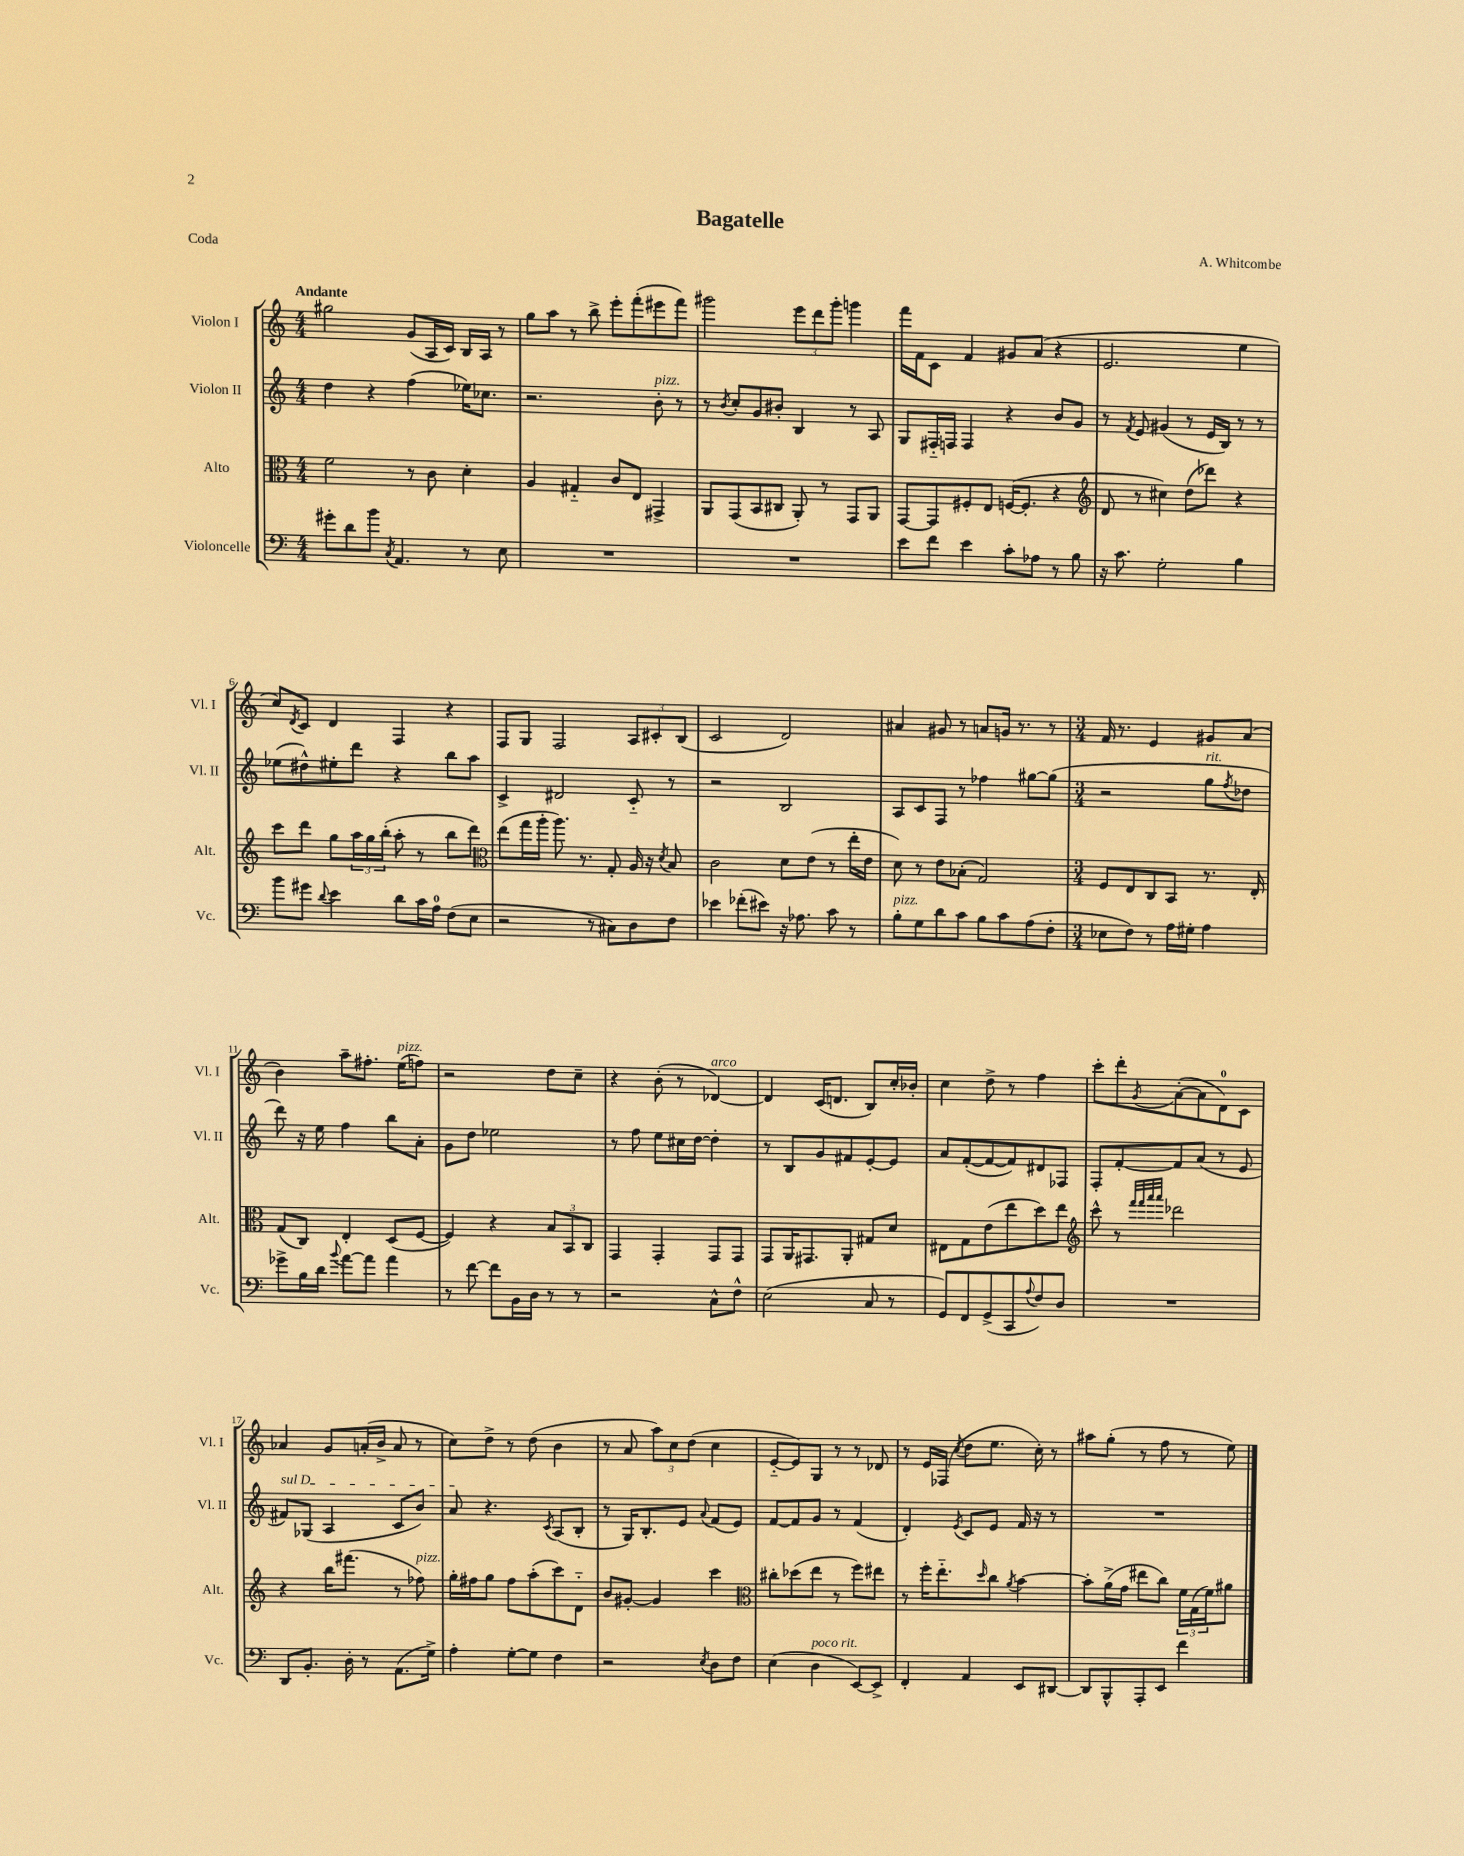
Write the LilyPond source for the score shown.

\header { title = "Bagatelle" composer = "A. Whitcombe" piece = "Coda" }
<<
\new StaffGroup <<
\new Staff = "s0" \with { instrumentName = "Violon I" shortInstrumentName = "Vl. I" } {
    \clef treble \key c \major \numericTimeSignature \time 4/4 \tempo "Andante"
    gis''2 g'8( a16 c'16) b16 a16 r8 |
    g''8 a''8 r8 b''8-> e'''8-. f'''8-.( eis'''8 f'''8) |
    gis'''2 \tuplet 3/2 { e'''8 d'''8 gis'''8-. } g'''4 |
    f'''16 f'16 c'8 f'4 gis'8 a'8( r4 |
    e'2. e''4 |
    c''8) \acciaccatura { d'8 } c'8 d'4 f4 r4 |
    f8 g8 f2 \tuplet 3/2 { a8 cis'8-. b8( } |
    c'2 d'2) |
    ais'4 gis'8 r8 a'8 g'16 r8. r8 |
    \numericTimeSignature \time 3/4 f'16 r8. e'4 gis'8 a'8( |
    b'4) a''8-- fis''8.-. e''16^\markup { \italic "pizz." }( f''8) |
    r2 d''8 c''8-- |
    r4 b'8-.( r8 des'4~^\markup { \italic "arco" }) |
    des'4 c'16( d'8. b8) c''16-. bes'16-. |
    c''4 d''8-> r8 f''4 |
    c'''8-. d'''8-. \acciaccatura { g'8 } a'8~-.( a'8 d'8-0) c'8 |
    aes'4 g'8 a'16-.( b'16-> a'8 r8 |
    c''8) d''8-> r8 d''8( b'4 |
    r8 a'8 \tuplet 3/2 { a''8) c''8 d''8( } c''4 |
    e'8~-_ e'8) g8 r8 r8 des'8 |
    r8 e'16 fes16( \acciaccatura { c''8 } d''8 e''8. c''16-.) r8 |
    ais''8 g''8-.( r8 f''8 r8 e''8) \bar "|." |
}
\new Staff = "s1" \with { instrumentName = "Violon II" shortInstrumentName = "Vl. II" } {
    \clef treble \key c \major \numericTimeSignature \time 4/4
    d''4 r4 f''4( ees''16) ces''8. |
    r2. b'8-.^\markup { \italic "pizz." } r8 |
    r8 \acciaccatura { b'8 } c''8-. g'8 bis'8-. b4 r8 a8 |
    g8 fis16-_ f16 f4 r4 b'8 g'8 |
    r8 \acciaccatura { f'8 } e'8 gis'4( r8 e'16 b16) r8 r8 |
    ees''8( dis''8-^) eis''8-. d'''8 r4 b''8 a''8 |
    c'4-> dis'2 c'8-_ r8 |
    r2 b2 |
    a8 c'8 f8 r8 fes''4 gis''8~ gis''8( |
    \numericTimeSignature \time 3/4 r2 g''8^\markup { \italic "rit." } \acciaccatura { f''8 } des''8 |
    d'''8) r16 e''16 f''4 b''8 a'8-. |
    g'8 d''8 ees''2 |
    r8 f''8 e''8 cis''16 d''16~ d''4-. |
    r8 b8 g'8 fis'8 e'8~-. e'8 |
    a'8 f'8~-.( f'8~ f'8) dis'8 fes8 |
    f8-. f'8~-. f'8 a'8( r8 e'8 |
    \once \override TextSpanner.bound-details.left.text = \markup { \italic "sul D" } fis'8\startTextSpan) ges8( a4 c'8 b'8) |
    a'8\stopTextSpan r4. \acciaccatura { c'8 } a8( b8-. |
    r8 g16) b8.-. e'8 \appoggiatura { a'8 } f'8( e'8) |
    f'8~ f'8 g'8 r8 f'4( |
    d'4-.) \acciaccatura { e'8 } c'8 e'8 f'16 r16 r8 |
    R2. \bar "|." |
}
\new Staff = "s2" \with { instrumentName = "Alto" shortInstrumentName = "Alt." } {
    \clef alto \key c \major \numericTimeSignature \time 4/4
    f'2 r8 c'8 d'4-. |
    a4 gis4-_ c'8 e8 gis,4-> |
    a,8 g,8( b,8 cis8 a,8-.) r8 g,8 a,8 |
    g,8~ g,8 fis8-. e8 f16~( f8.-. r4 |
    \clef treble d'8 r8 cis''4) d''8( des'''8) r4 |
    c'''8 d'''8 g''8 \tuplet 3/2 { a''16 g''16 b''16-.( } a''8-. r8 b''8 d'''8) |
    \clef alto e''8( g''16 a''16-. a''8.) r8. g8-. a16 r16 \acciaccatura { d'8 } b8 |
    c'2 d'8 e'8( r8 e''16-. e'16 |
    d'8) r8 e'8 bes8-.( g2) |
    \numericTimeSignature \time 3/4 f8 e8 c8 b,8 r8. e16-. |
    g8( c8) e4-. d8( f8~ |
    f4) r4 \tuplet 3/2 { b8 b,8 c8 } |
    g,4 g,4-. g,8 g,8 |
    g,8 a,16 gis,8. a,8-. gis8 d'8 |
    eis8 g8 e'8( e''8 d''8) e''8 |
    \clef treble c'''8-^ r8 \grace { f'''32 f'''32 a'''32 a'''32 } des'''2 |
    r4 b''16 fis'''8.( r8 fes''8^\markup { \italic "pizz." }) |
    g''16-. fis''16 g''8 fis''8 a''8-.( c'''8) d'8-_ |
    b'8 gis'8~-. gis'4 c'''4 |
    \clef alto cis''8-. des''8( e''8 r8 f''8) eis''8 |
    r8 f''16-. e''8.-_ \grace { d''16 } c''8 \acciaccatura { a'8 } b'4~ |
    b'8-. a'16->( g'16 eis''8 c''8) \tuplet 3/2 { f'16 g16( f'16) } ais'8 \bar "|." |
}
\new Staff = "s3" \with { instrumentName = "Violoncelle" shortInstrumentName = "Vc." } {
    \clef bass \key c \major \numericTimeSignature \time 4/4
    gis'8-. d'8 b'8 \acciaccatura { c8 } a,4. r8 e8 |
    R1 |
    R1 |
    e'8 f'8 e'4 c'8-. aes8 r8 b8 |
    r16 c'8. g2-. b4 |
    b'8 gis'8 \appoggiatura { d'8 } e'4 d'8 c'16 a16-0 f8( e8 |
    r2 r8 cis8) d8 f8 |
    ees'4 fes'8-.( eis'8) r16 aes8. c'8 r8 |
    b8-.^\markup { \italic "pizz." } g8 d'8 c'8 b8 c'8 a8( f8-. |
    \numericTimeSignature \time 3/4 ees8 f8) r8 a16 gis16-. a4 |
    ges'8-> b16 d'16 \appoggiatura { b'8 } a'8~ a'8 a'4 |
    r8 f'8~ f'8 b,16 d16 r8 r8 |
    r2 c8-^ f8-^ |
    e2( c8 r8 |
    g,8) f,8 g,8->( c,8 \appoggiatura { a8 } f8) d8 |
    R2. |
    d,8 b,8.-. d16-. r8 a,8.( g16->) |
    a4-. g8~-. g8 f4 |
    r2 \acciaccatura { e8 } d8 f8 |
    e4( d4^\markup { \italic "poco rit." } e,8~) e,8-> |
    f,4-. a,4 e,8 dis,8~ |
    dis,8 b,,8-^ a,,8-. e,8 f'4 \bar "|." |
}
>>
>>
